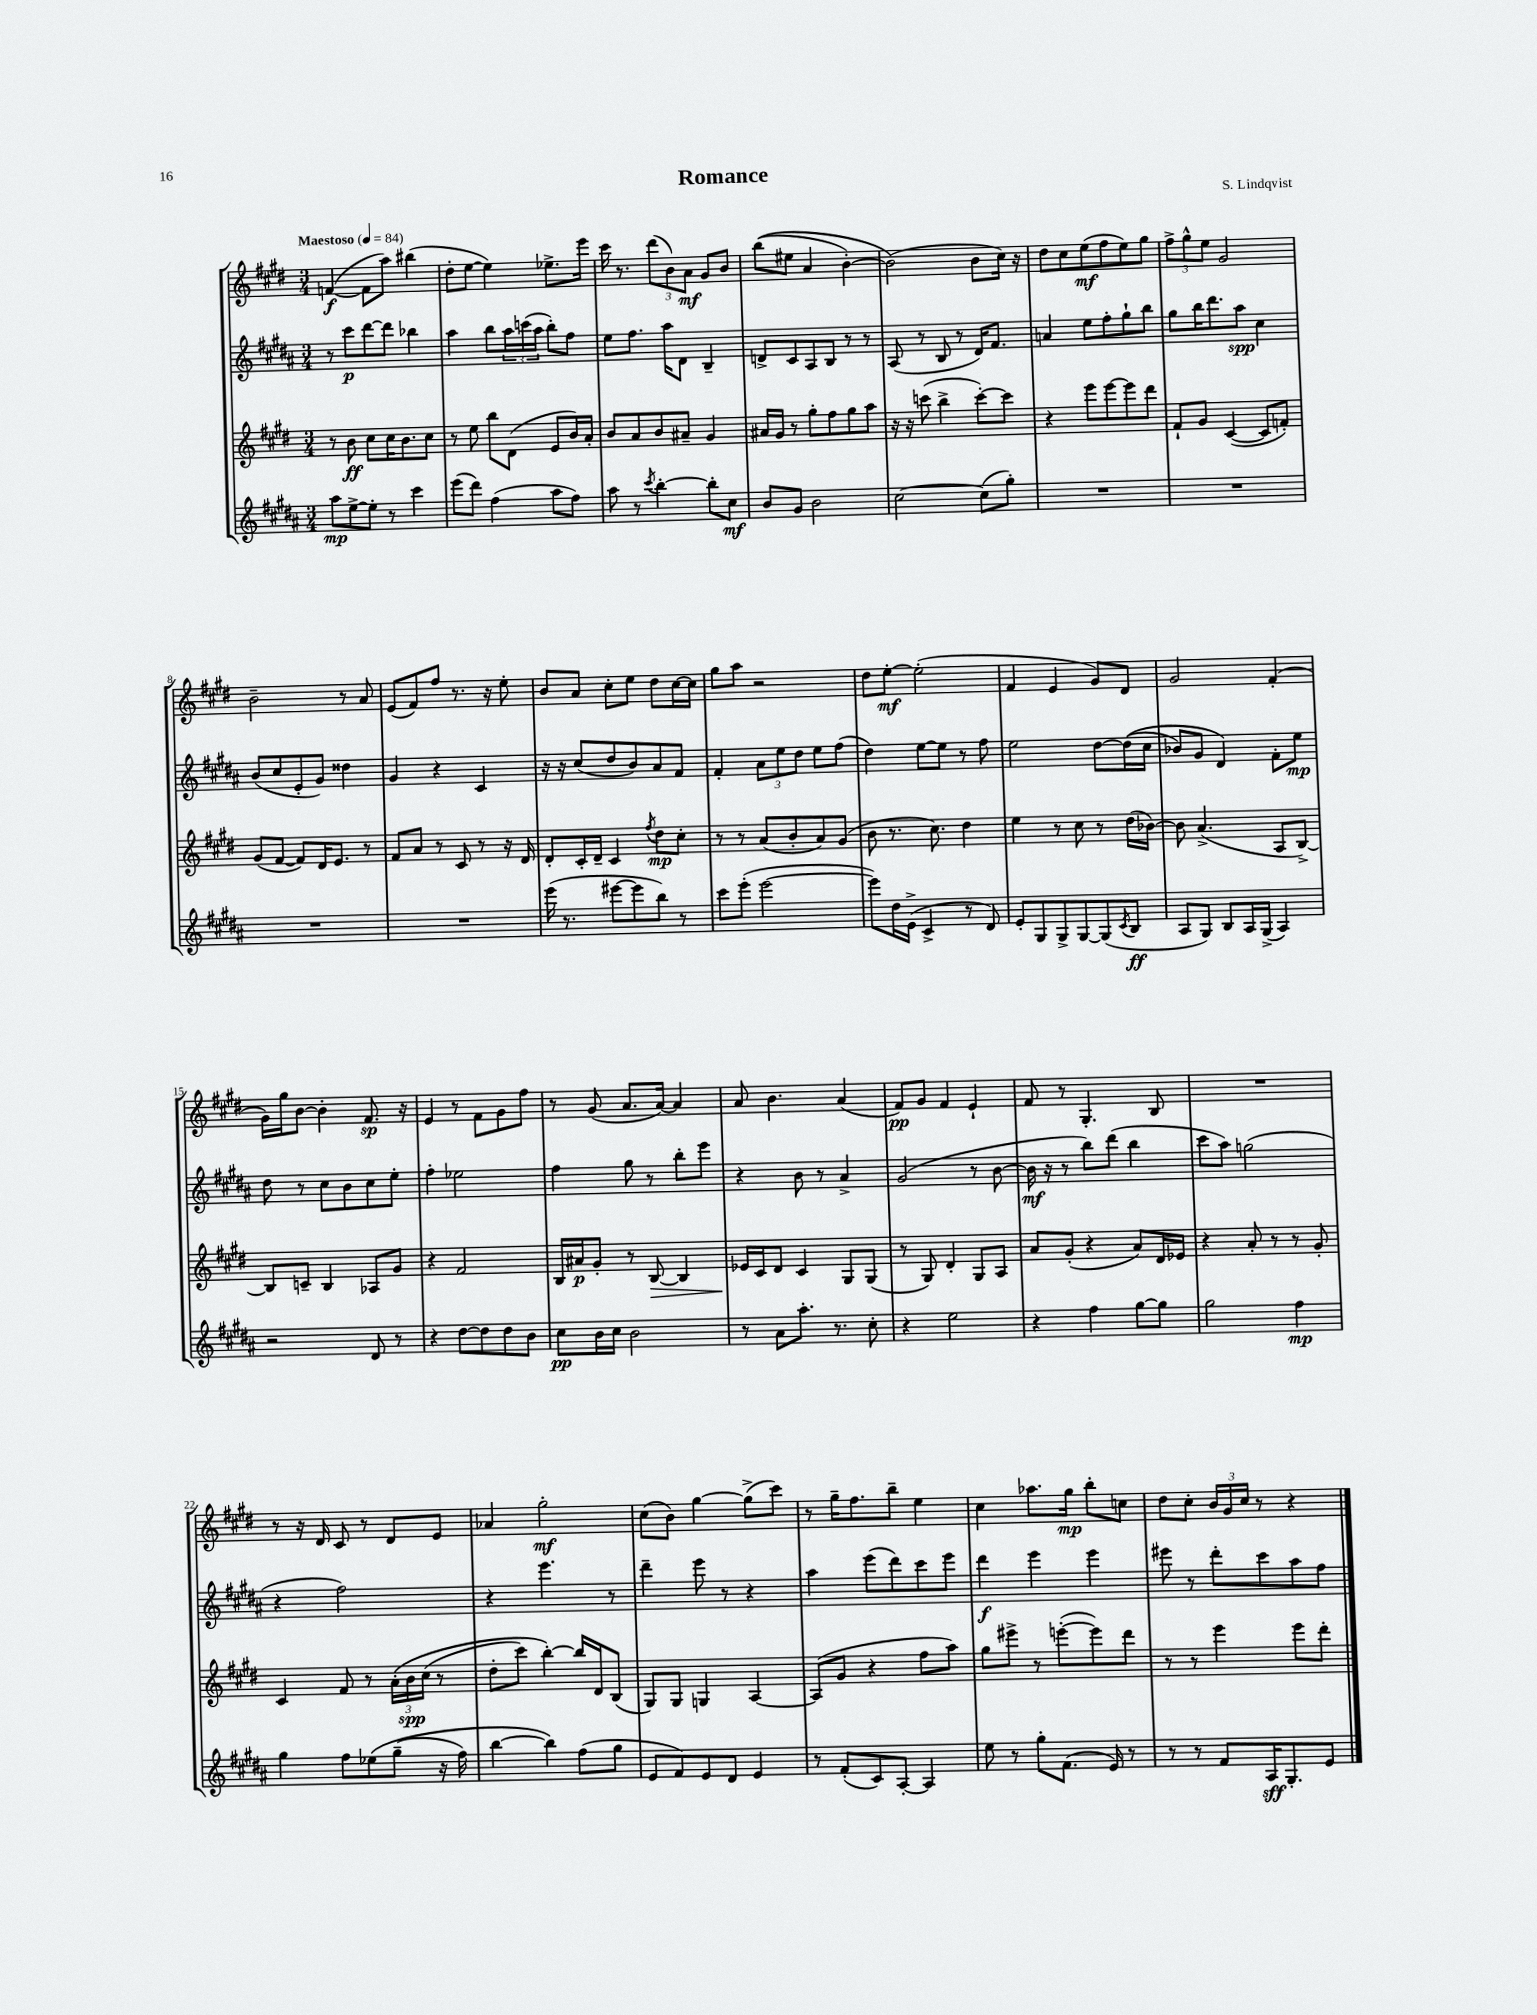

**kern	**kern	**kern	**kern
*staff4	*staff3	*staff2	*staff1
*clefG2	*clefG2	*clefG2	*clefG2
*k[f#c#g#d#a#]	*k[f#c#g#d#]	*k[f#c#g#d#a#]	*k[f#c#g#d#]
*M3/4	*M3/4	*M3/4	*M3/4
*MM84	*MM84	*MM84	*MM84
8aa#\L	8r	8r	([4f/
[8ee^\	8b\	8ccc#\L	.
8ee'\]J	8cc#\L	[8ddd#\	8f\]L
8r	16cc#\K	8ddd#\]J	8aa\J)
.	8.b\	.	.
4ccc#\	.	4bb-\	(4bb#\
.	8cc#\J	.	.
=	=	=	=
(8eee\L	8r	4aa#\	8dd#'\L
8ddd#\J)	8ee\	.	[8ee\J
(4ff#\	8bb\L	8bb\L	4ee\])
.	(8d#\J	24aa#\L	.
.	.	(24ccc\	.
.	.	24aa#\JJ	.
8aa#\L	8e/L	8bb'\L)	8.ee-^\L
8ff#\J)	16b/L)	8ff#\J	.
.	16a'/JJ	.	16eee\Jk
=	=	=	=
8aa#\	8b/L	8ee\L	16ccc#\
.	.	.	8.r
8r	8a/	8.ff#\J	.
8qccc#/	.	.	.
[4bb'\	8b/	.	(12ddd#\L
.	.	16aa#\LK	.
.	.	.	12b\)
.	8a#~/J	8d#\J	.
.	.	.	12a\J
8bb'\]L	4g#/	4B~/	8g#/L
8cc#\J	.	.	8b/J
=	=	=	=
8b/L	16a#/LL	8d^/L	&((8bb\L
.	16g#/JJ	.	.
8g#/J	8r	8c#/	8ee#\J
2b\	8gg#'\L	8A#/	4a/
.	8ff#\	8B/J	.
.	8gg#\	8r	[4b'\)
.	8aa\J	8r	.
=	=	=	=
[2cc#\	16r	(8A#/	(2b\]&)
.	16r	.	.
.	(8ccc\	8r	.
.	4bb^\	8B/	.
.	.	8r	.
(8cc#\]L	[8ccc'\L)	16d#/LK)	8b\L
.	.	8.f#/J	.
8gg#'\J)	8ccc\]J	.	16cc#\Jk)
.	.	.	16r
=	=	=	=
2.r	4r	4a/	8dd#\L
.	.	.	8cc#\
.	8eee\L	8ee\L	(8ee\
.	[8eee\	8ff#'\	8ff#\
.	8eee\]	8gg#`\	8ee\)
.	8ddd#\J	8bb\J	8gg#\J
=	=	=	=
2.r	8f#`/L	8gg#\L	12ff#^\L
.	.	.	12gg#^^\
.	8g#/J	16bb\K	.
.	.	.	12ee\J
.	.	8.ddd#\	.
.	([4c#/	.	2g#/
.	.	8aa#\J	.
.	8c#/]L	4cc#\	.
.	8f'/J)	.	.
=	=	=	=
2.r	(8g#/L	(8b/L	2b~\
.	[8f#/J	8cc#/	.
.	8f#/]L)	8e'/	.
.	16d#/K	8g#/J)	.
.	8.e/J	.	.
.	.	4dd##\	8r
.	8r	.	8a/
=	=	=	=
2.r	8f#/L	4g#/	(8e/L
.	8a/J	.	8f#/)
.	8r	4r	8ff#/J
.	8c#/	.	8.r
.	8r	4c#/	.
.	.	.	16r
.	16r	.	8ee'\
.	16d#/	.	.
=	=	=	=
(16eee\	8d#'/L	16r	8b/L
8.r	.	16r	.
.	16c#'/L	(8cc#/L	8a/J
.	16d#~/JJ	.	.
[8eee#\L	4c#/	8dd#/	8cc#'\L
8eee#\]	.	8b/)	8ee\J
.	8qff#/	.	.
8bb\J)	8dd#\L	8a#/	8dd#\L
8r	8cc#'\J	8f#/J	[16cc#\L
.	.	.	16cc#\]JJ
=	=	=	=
8ccc#\L	8r	4f#'/	8gg#\L
(8eee'\J	8r	.	8aa\J
[2eee\	(8a/L	12a#\L	2r
.	.	12ee\	.
.	8b'/	.	.
.	.	12dd#\J	.
.	8a/)	8ee\L	.
.	(8g#/J	(8ff#\J	.
=	=	=	=
8eee\]L)	8b\	4dd#\)	8dd#\L
16dd#\L	8.r	.	[8ee'\J
(16e^\JJ	.	.	.
4c#^/	.	[8ee\L	(2ee'\]
.	8.cc#\)	.	.
.	.	8ee\]J	.
8r	4dd#\	8r	.
8d#/)	.	8ff#\	.
=	=	=	=
8e'/L	4ee\	2ee\	4f#/
8G#/	.	.	.
8G#^/	8r	.	4e/
[8G#/	8cc#\	.	.
(8G#/]	8r	[8dd#\L	8g#/L)
8qc#/	.	.	.
8B/J	(16dd#\LL	&((16dd#\]L	8d#/J
.	[16b-\JJ)	16cc#\JJ	.
=	=	=	=
8A#/L	8b-\]	8b-/L)	2g#/
8G#/J)	(4.a^/	8g#/J	.
8B/L	.	4d#/&)	.
16A#/L	.	.	.
(16G#^/JJ	.	.	.
4A#/)	8A/L	8f#'\L	(4f#'/
.	[8B^/J)	8ee\J	.
=	=	=	=
2r	8B/]L	8dd#\	16g#\LL)
.	.	.	16gg#\J
.	8c~/J	8r	[8b\J
.	4B/	8cc#\L	4b'\]
.	.	8b\	.
8d#/	8A-/L	8cc#\	8.f#/
8r	8g#/J	8ee'\J	.
.	.	.	16r
=	=	=	=
4r	4r	4ff#'\	4e/
[8dd#\L	2f#/	2ee-\	8r
8dd#\]	.	.	8f#\L
8dd#\	.	.	8g#\
8b\J	.	.	8ff#\J
=	=	=	=
8cc#\L	16B/LL	4ff#\	8r
.	16a#/J	.	.
16b\L	8g#'/J	.	(8g#/
16cc#\JJ	.	.	.
2b\	8r	8gg#\	8.a/L
.	[8B/	8r	.
.	.	.	[16a/Jk)
.	4B/]	8bb'\L	4a/]
.	.	8eee\J	.
=	=	=	=
8r	16e-/LL	4r	8a/
.	16c#/J	.	.
8a#\L	8d#/J	.	4.b\
8.aa#'\J	4c#/	8b\	.
.	.	8r	.
8.r	.	.	.
.	8G#/L	4a#^/	(4a/
8cc#'\	(8G#/J	.	.
=	=	=	=
4r	8r	(2g#/	8f#/L)
.	8G#/)	.	8g#/J
2ee\	4d#'/	.	4f#/
.	8G#/L	8r	4e`/
.	8A/J	[8b\	.
=	=	=	=
4r	8a/L	16b\]	8f#/
.	.	16r	.
.	(8g#'/J	8r	8r
4ff#\	4r	8bb\L)	4.G#'/
.	.	(8ddd#\J	.
[8gg#\L	8a/L)	4bb\	.
8gg#\]J	16d#/L	.	8B/
.	16e-/JJ	.	.
=	=	=	=
2gg#\	4r	8ccc#\L	2.r
.	.	8aa#\J)	.
.	8a'/	(2gg\	.
.	8r	.	.
4ff#\	8r	.	.
.	8g#'/	.	.
=	=	=	=
4gg#\	4c#/	4r	8r
.	.	.	16r
.	.	.	16d#/
8ff#\L	8f#/	2ff#\)	8c#/
&(8ee-\	8r	.	8r
(8gg#~\J	&(24a'\LL	.	8d#/L
.	24b\	.	.
.	(24cc#\JJ	.	.
16r	8r	.	8e/J
16ff#\)	.	.	.
=	=	=	=
[4bb\	8dd#'\L	4r	4a-/
.	8ccc#\J)	.	.
4bb\]&)	[4bb'\&)	4.eee\	2gg#'\
(8ff#\L	16bb/]LL	.	.
.	16d#/J	.	.
8gg#\J	(8B/J	8r	.
=	=	=	=
8e/L	8G#/L)	4ddd#~\	(8cc#\L
8f#/)	8G#/J	.	8b\J)
8e/	4G/	8eee\	[4gg#\
8d#/J	.	8r	.
4e/	[4A/	4r	(8gg#^\]L
.	.	.	8ccc#\J)
=	=	=	=
8r	(8A/]L	4aa#\	8r
(8f#'/L	8g#/J	.	16gg#~\LK
.	.	.	8.ff#\
8c#/)	4r	(8eee\L	.
[8A#'/J	.	8ddd#\)	8bb~\J
4A#/]	8ff#\L	8ccc#\	4ee\
.	8aa\J)	8eee\J	.
=	=	=	=
8ee\	8gg#\L	4ddd#\	4cc#\
8r	8eee#^\J	.	.
8gg#'\L	8r	4eee\	8.aa-\L
(8.f#\J	([8eee'\L	.	.
.	.	.	16gg#\Jk
.	8eee\])	4eee\	8bb'\L
16e/)	.	.	.
8r	8ddd#\J	.	8cc\J
=	=	=	=
8r	8r	8eee#\	8dd#\L
8r	8r	8r	8cc#'\J
8f#/L	4eee\	8ddd#'\L	24b/LL
.	.	.	24g#/
.	.	.	24cc#/JJ
16A#/K	.	8ccc#\	8r
8.G#'/	.	.	.
.	8eee\L	8aa#\	4r
8e/J	8ddd#'\J	8ff#\J	.
==	==	==	==
*-	*-	*-	*-
